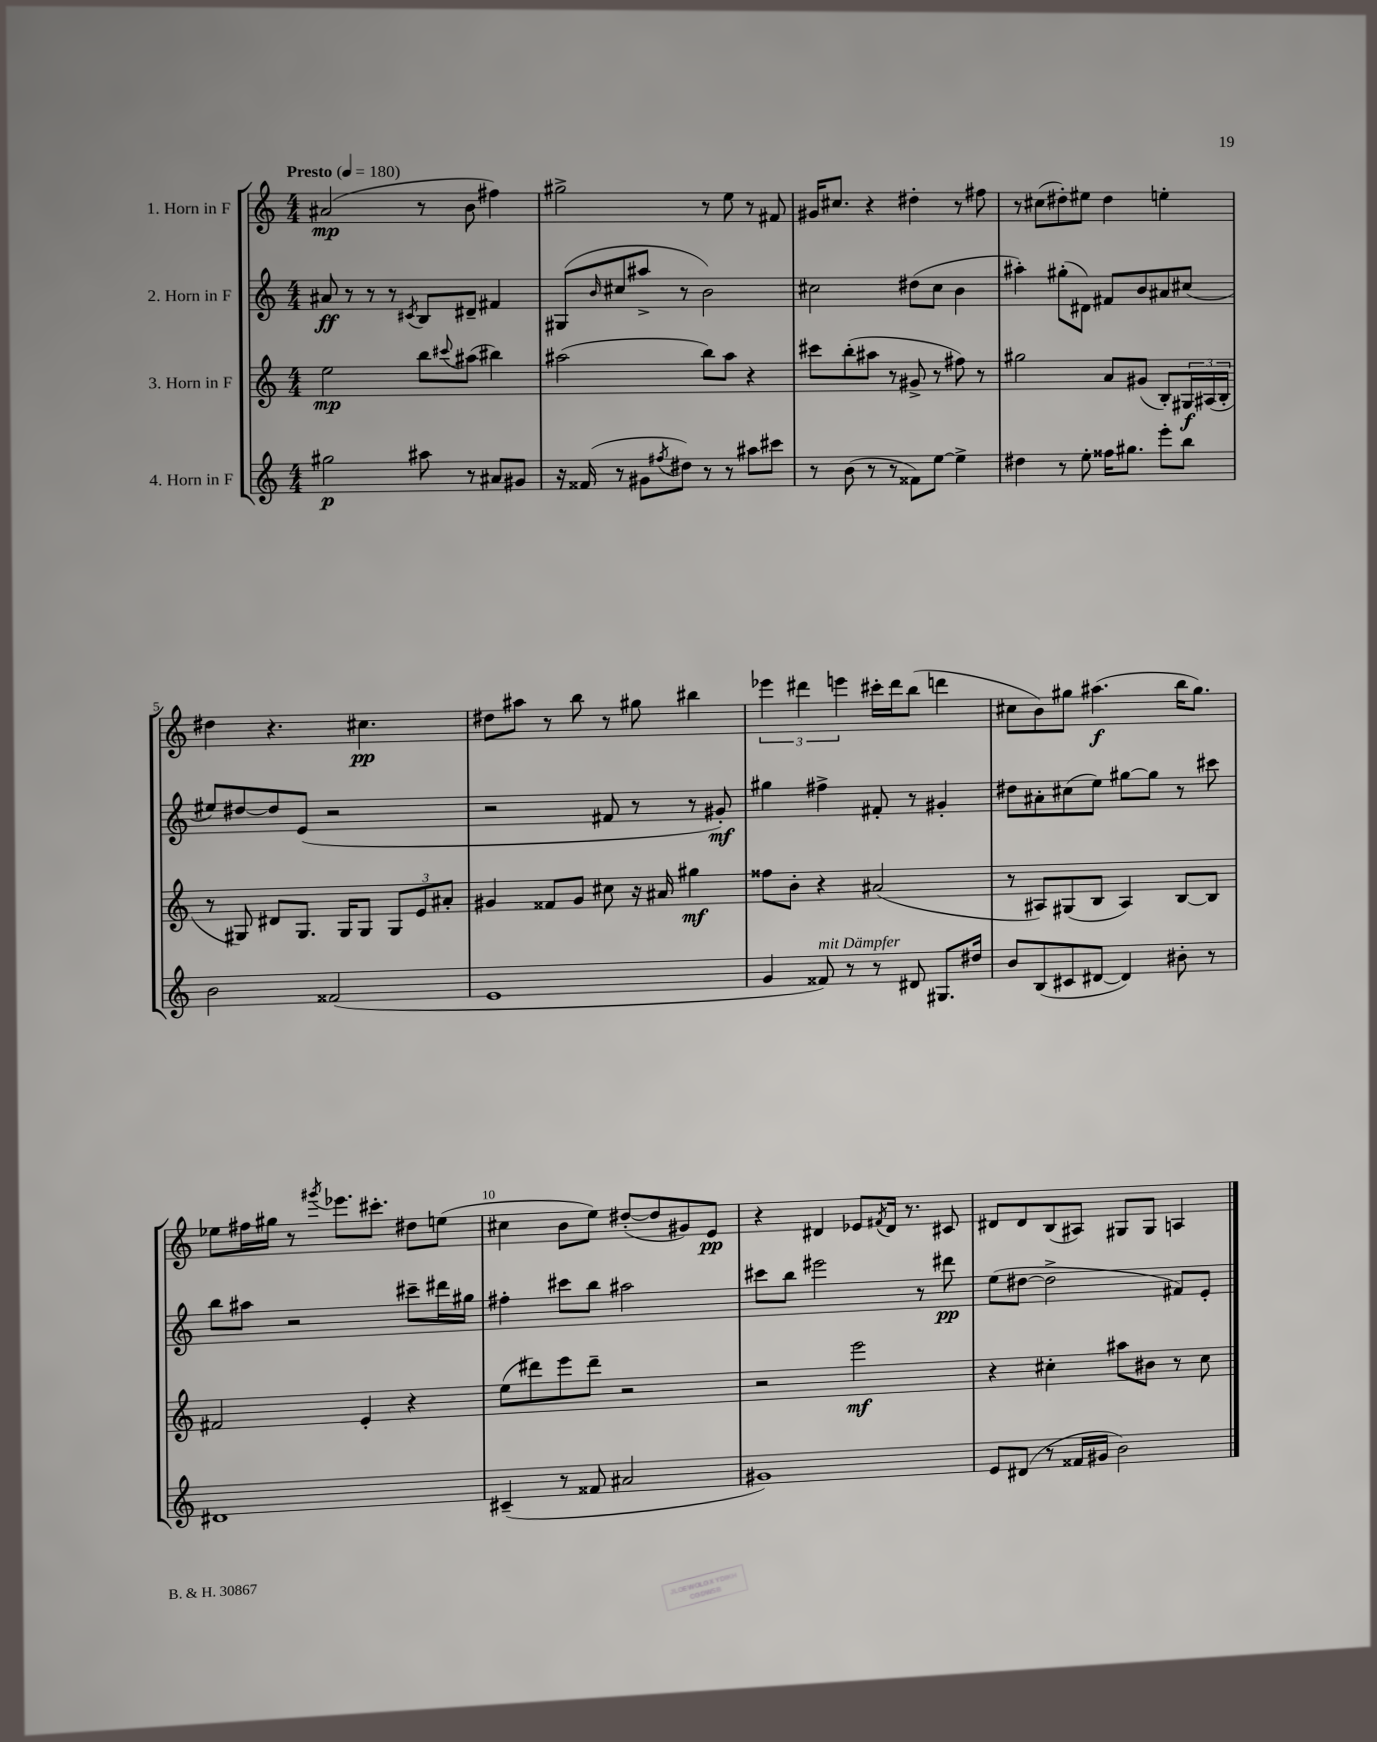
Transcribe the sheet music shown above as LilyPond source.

<<
\new StaffGroup <<
\new Staff = "s0" \with { instrumentName = "1. Horn in F" } {
    \clef treble \key c \major \numericTimeSignature \time 4/4 \tempo "Presto" 4 = 180
    ais'2\mp( r8 b'8 fis''4) |
    gis''2-> r8 e''8 r8 fis'8 |
    gis'16 cis''8. r4 dis''4-. r8 fis''8 |
    r8 cis''8( dis''8-.) eis''8 dis''4 e''4-. |
    dis''4 r4. cis''4.\pp |
    dis''8 ais''8 r8 b''8 r8 gis''8 bis''4 |
    \tuplet 3/2 { ees'''4 dis'''4 e'''4 } cis'''16-. dis'''16 b''8( d'''4 |
    cis''8 b'8) gis''8 ais''4.\f( b''16 gis''8.) |
    ees''8 fis''16 gis''16 r8 \acciaccatura { gis'''8 } ees'''8. cis'''8.-. dis''8 e''8( |
    cis''4 b'8 e''8) dis''8~-.( dis''8 gis'8) e'8\pp |
    r4 dis'4 ees'8 \acciaccatura { fis'8 } dis'16 r8. cis'8 |
    dis'8 dis'8 b8( ais8) gis8 gis8 a4 \bar "|." |
}
\new Staff = "s1" \with { instrumentName = "2. Horn in F" } {
    \clef treble \key c \major \numericTimeSignature \time 4/4
    ais'8\ff r8 r8 r8 \acciaccatura { cis'8 } b8 dis'8-- fis'4 |
    gis8( \grace { b'16 } cis''8 ais''8-> r8 b'2) |
    cis''2 dis''8( cis''8 b'4 |
    ais''4-.) gis''8-.( dis'8) fis'8 b'8 ais'8 cis''8( |
    eis''8) dis''8~ dis''8 e'8( r2 |
    r2 fis'8 r8 r8 gis'8-.\mf) |
    gis''4 fis''4-> fis'8-. r8 gis'4-. |
    dis''8 ais'8-. cis''8( e''8) gis''8~ gis''8 r8 cis'''8 |
    b''8 ais''8 r2 cis'''8-- dis'''16 gis''16 |
    fis''4-. cis'''8 b''8 ais''2 |
    cis'''8 b''8 eis'''2 r8 dis'''8\pp |
    e''8( dis''8~ dis''2-> fis'8) e'8-. \bar "|." |
}
\new Staff = "s2" \with { instrumentName = "3. Horn in F" } {
    \clef treble \key c \major \numericTimeSignature \time 4/4
    e''2\mp b''8 \appoggiatura { cis'''8 } ais''8( bis''4) |
    ais''2( b''8) ais''8 r4 |
    cis'''8 b''8-.( ais''8 r8 gis'8-> r8 fis''8) r8 |
    gis''2 a'8 gis'8( b8-.) \tuplet 3/2 { gis16\f ais16( b16-. } |
    r8 gis8) dis'8 gis8. gis16 gis8 \tuplet 3/2 { gis8 e'8 ais'8-. } |
    gis'4 fisis'8 gis'8 cis''8 r16 ais'16 gis''4\mf |
    fisis''8 b'8-. r4 ais'2( |
    r8 ais8) gis8( b8 ais4) b8~ b8 |
    fis'2 e'4-. r4 |
    e''8( dis'''8) e'''8 dis'''8-- r2 |
    r2 e'''2\mf |
    r4 cis''4-. ais''8 bis'8 r8 cis''8 \bar "|." |
}
\new Staff = "s3" \with { instrumentName = "4. Horn in F" } {
    \clef treble \key c \major \numericTimeSignature \time 4/4
    gis''2\p ais''8 r8 ais'8 gis'8 |
    r16 fisis'16( r8 gis'8 \acciaccatura { fis''8 } dis''8) r8 r8 ais''8 cis'''8 |
    r8 b'8( r8 r8 fisis'8) e''8~ e''4-> |
    dis''4 r8 e''8-. fisis''16 gis''8. e'''8-. b''8 |
    b'2 fisis'2( |
    e'1 |
    g'4 fisis'8^\markup { \italic "mit Dämpfer" }) r8 r8 dis'8 gis8. dis''16 |
    b'8 b8( cis'8 dis'8~ dis'4) bis'8-. r8 |
    dis'1 |
    cis'4--( r8 fisis'8 ais'2 |
    gis'1) |
    e'8 dis'8( r8 fisis'16 gis'16 b'2) \bar "|." |
}
>>
>>
\layout { \context { \Score \override BarNumber.break-visibility = ##(#f #t #t) barNumberVisibility = #(every-nth-bar-number-visible 5) } }
